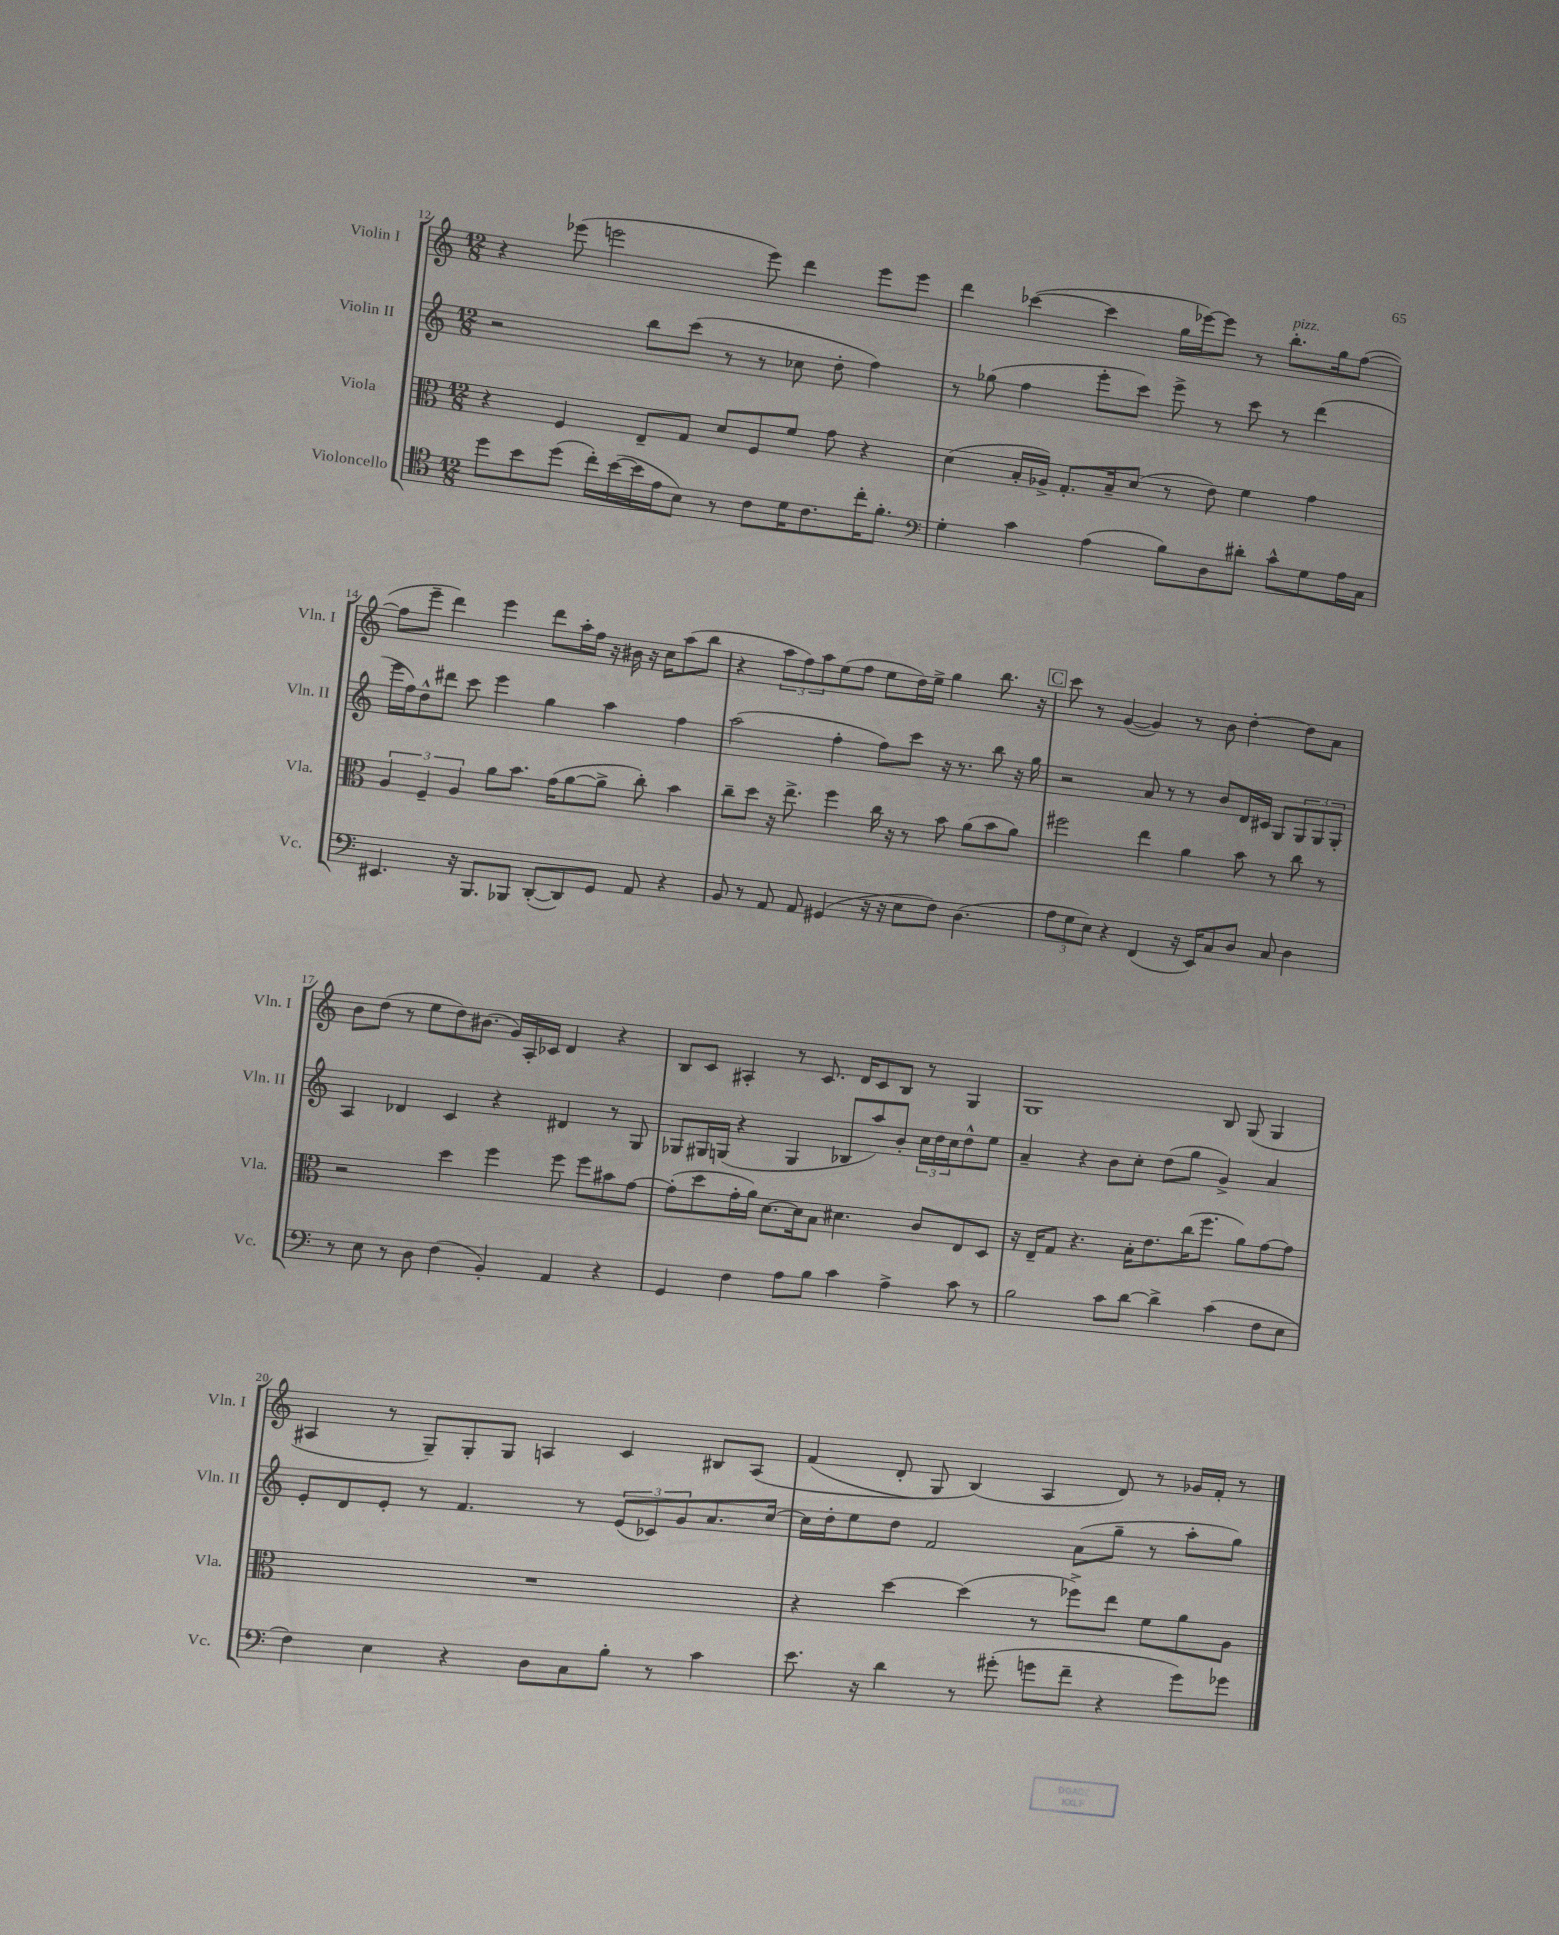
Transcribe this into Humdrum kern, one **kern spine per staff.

**kern	**kern	**kern	**kern
*staff4	*staff3	*staff2	*staff1
*clefC4	*clefC3	*clefG2	*clefG2
*k[]	*k[]	*k[]	*k[]
*M12/8	*M12/8	*M12/8	*M12/8
8dd	4r	2r	4r
8b	.	.	.
(8dd	4F	.	(8eee-
16cc')	.	.	2eee
([16b	.	.	.
16b]	8E~	8bb	.
16e	.	.	.
8B)	8G	(8ccc	.
8r	8d	8r	.
8c	8F	8r	8eee)
16d	8f	8cc-	4ddd
8.c	.	.	.
.	8g	8dd'	.
16cc'	4r	4ff)	8eee
8.f'	.	.	.
.	.	.	8eee
=	=	=	=
*clefF4	*	*	*
4G'	(4d	8r	4ddd
.	.	(8gg-	.
4c	16B'	4ff	([4ccc-
.	16A-^)	.	.
.	8.G'	.	.
(4A	.	8eee'	4ccc-]
.	16B~	.	.
.	(8d	8ccc)	.
8B)	8r	8eee^	16gg
.	.	.	[16eee-)
8D	8e)	8r	8eee-]
8d#'	4f	8ccc	8r
8c^^	.	8r	8.bb'
8G	4g	(4ddd	.
.	.	.	16gg
16A	.	.	([8ff
16C	.	.	.
=	=	=	=
4.EE#	6A	16eee	8ff]
.	.	16ff)	.
.	.	8dd^^	8eee~
.	6F~	.	.
.	.	8ddd#	4ddd)
.	6A	.	.
16r	.	8ccc	.
8.BBB	.	.	.
.	8a	4eee	4eee
8BBB-	8.b	.	.
([8DD'	.	4gg	8ddd
.	(16g	.	.
8DD])	[8a	.	16aa'
.	.	.	16ff
8GG	8a^]	4aa	16r
.	.	.	16b#
8AA	8cc')	.	16r
.	.	.	16cc
4r	4b	4ff	(8aa
.	.	.	8bb
=	=	=	=
8BB	8cc~	(2aa	4r
8r	8dd	.	.
8AA	16r	.	12aa
.	8.ee^	.	.
.	.	.	12ff)
8AA	.	.	.
.	.	.	12aa
(4GG#	4ff	4ff'	(8ee
.	.	.	8ff
16r	16cc	8ff)	8ee
16r	16r	.	.
8E	8r	8ccc	16dd)
.	.	.	16ee^
8F)	8b	16r	4gg
.	.	8.r	.
(4.D	(8a	.	.
.	8b	8bb	8.bb
.	8a)	16r	.
.	.	16gg	16r
=	=	=	=
12A	2ff#	2r	8ccc
12G	.	.	.
.	.	.	8r
12E)	.	.	.
4r	.	.	([4g
(4FF	4ee	8a	4g])
.	.	8r	.
16r	4a	8r	8r
16EE)	.	.	.
8C	.	8b	8b
8D	8b	16d	[4dd'
.	.	16c#	.
8C	8r	8G	.
4D	8cc	12G	8dd]
.	.	12G	.
.	8r	.	8a
.	.	12G'	.
=	=	=	=
8r	2r	4A	8b
8E	.	.	(8dd
8r	.	4d-	8r
8D	.	.	8ee
(4F	4dd	4c	8dd)
.	.	.	(8.b#
4BB')	4ff	4r	.
.	.	.	16g)
.	.	.	16A'
.	.	.	16c-
4AA	8ff	4d#	4d
.	8ff	.	.
4r	8b#	8r	4r
.	[8g	8G	.
=	=	=	=
4GG	(8g']	8G-	8B
.	8dd	16G#	8c
.	.	(16G	.
4F	16g'	4r	4A#'
.	16a)	.	.
.	[8.d	.	.
8A	.	4G	8r
.	16d]	.	.
8B	8B	.	8.c
4c	4.d#	8B-	.
.	.	.	16d
.	.	8aa)	8c
4A^	.	8b'	8B
.	8c	24cc	8r
.	.	24dd	.
.	.	24cc	.
8c	8E	8dd^^	4G
8r	8D	8ee	.
=	=	=	=
2B	16r	4a~	1G
.	16E~	.	.
.	8G	.	.
.	4.r	4r	.
8c	.	8b	.
[8d	16B'	8cc'	.
.	8.e	.	.
4d^]	.	(8dd	.
.	(16cc	8gg	.
.	8.ff	.	.
(4c	.	4g^)	8B
.	8a)	.	(8G
8F	[8g	4a	4G
8E	8g]	.	.
=	=	=	=
4F)	1.r	8e'	4A#
.	.	8d	.
4E	.	8e'	8r
.	.	8r	8G~)
4r	.	4.f	8G'
.	.	.	8G
8D	.	.	4A
8C	.	8r	.
8B'	.	(12e	4c
.	.	12c-)	.
8r	.	.	.
.	.	12g	.
4c	.	8.a	8B#
.	.	.	&(8A
.	.	[16cc	.
=	=	=	=
8.e	4r	16cc]	(4f
.	.	16dd'	.
.	.	8ee	.
16r	.	.	.
4d	[4dd	8dd	8d'
.	.	2f	8G)
8r	(4dd]	.	(4B&)
(8g#'	.	.	.
8g	8r	.	4A
8f~	8ff-^)	(8a	.
4r	8ee	8gg~	8d)
.	8f	8r	8r
8g)	8a	8aa'	16g-
.	.	.	16f'
8g-	8A	8gg)	8r
==	==	==	==
*-	*-	*-	*-
